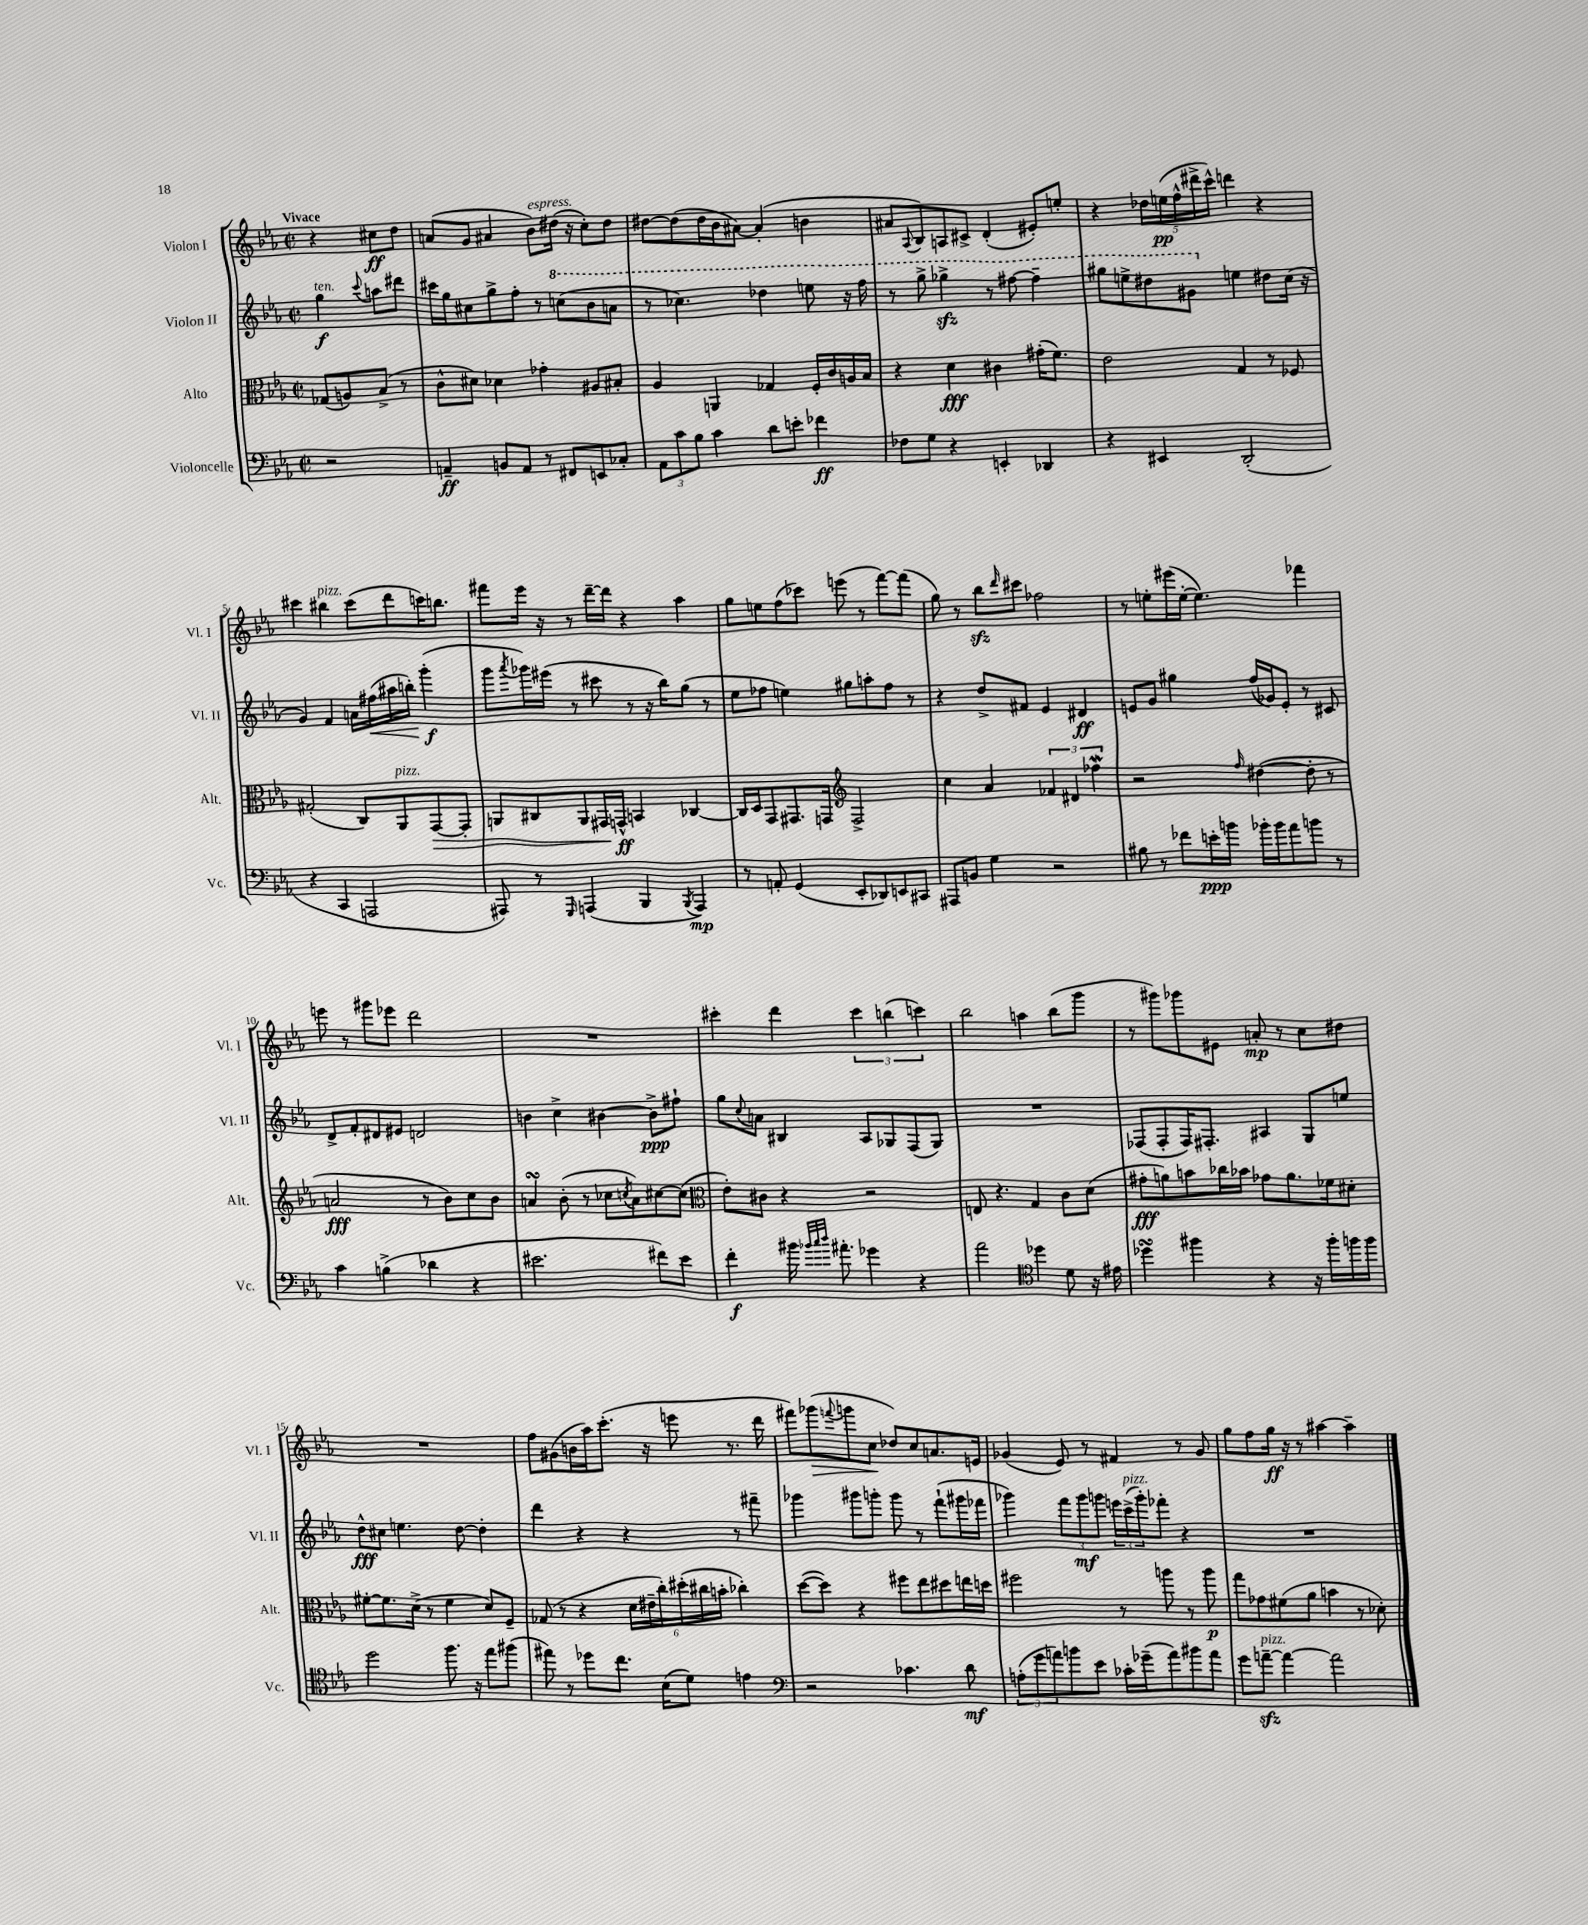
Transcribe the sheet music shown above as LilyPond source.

<<
\new StaffGroup <<
\new Staff = "s0" \with { instrumentName = "Violon I" shortInstrumentName = "Vl. I" } {
    \clef treble \key ees \major \defaultTimeSignature \time 2/2 \partial 2 \tempo "Vivace"
    r4 cis''8\ff d''8 |
    a'8( g'8 ais'4 bes'8^\markup { \italic "espress." }) dis''16( r16 c''8-.) dis''8 |
    dis''8~ dis''8( dis''16 bes'16 ais'8~) ais'4-.( b'4 |
    ais'8 \appoggiatura { aes8 } bes8) a8 cis'8-> d'4-.( eis'8-.) e''8-. |
    r4 \tuplet 5/4 { des''16 e''16\pp( f''16-^ dis'''16-> c'''16-^) } d'''4 r4 |
    cis'''4 bis''4^\markup { \italic "pizz." } cis'''8( d'''8 c'''16) b''8. |
    fis'''8 ees'''16 r16 r8 d'''16~-- d'''16 r4 aes''4 |
    g''8 e''8 f''8( ces'''8) e'''8( r8 f'''8~) f'''8( |
    g''8) r8 bes''8\sfz \grace { d'''16 } cis'''8 fes''2 |
    r8 e''8-. eis'''16( e''16~-. e''4.) fes'''4 |
    e'''8 r8 gis'''8 ees'''8 d'''2 |
    R1 |
    cis'''4-. d'''4 \tuplet 3/2 { cis'''4 b''4( c'''4) } |
    bes''2 a''4 bes''8( g'''8 |
    r8 gis'''8) ges'''8 eis'8 a'8-.\mp r8 c''8 dis''8 |
    R1 |
    f''8 gis'8( b'16 aes''16) c'''8.-.( r16 e'''8 r8. d'''16 |
    fis'''8) ges'''8\>( \appoggiatura { f'''8 } g'''8 c''8\! des''8) c''8 a'8. e'16 |
    ges'4( ees'8) r8 fis'4 r8 ges'8 |
    g''8 f''8 g''16\ff r16 r8 ais''4~ ais''4-- \bar "|." |
}
\new Staff = "s1" \with { instrumentName = "Violon II" shortInstrumentName = "Vl. II" } {
    \clef treble \key ees \major \defaultTimeSignature \time 2/2 \partial 2
    g''4\f^\markup { \italic "ten." } \appoggiatura { c'''8 } a''8 dis'''8 |
    cis'''16 g''16 cis''8 g''8-> f''8-. r8 \ottava #1 c'''8( bes''8 a''8 |
    r8 ces'''4.) des'''4 e'''8 r16 f'''16 |
    r8 g'''8-> ges'''4->\sfz r8 fis'''8~ fis'''4-- |
    gis'''8 e'''8-> dis'''8 gis''8 \ottava #0 e''4 dis''8 c''16( r16 |
    g'4) f'4 a'16 fis''16\<( ais''16 b''16-.\!) g'''4-.\f( |
    g'''8 \acciaccatura { aes'''8 } ges'''16) eis'''16( r8 cis'''8 r8 r16 bes''16) g''8( r8 |
    ees''8 fes''8 e''4) gis''8 a''8-. fes''8 r8 |
    r4 d''8-> fis'8 ees'4 dis'4\ff |
    e'8 g'8 gis''4 f''16( ges'16) e'8-. r8 cis'8 |
    d'8-> f'8-. dis'8 eis'8 d'2 |
    b'4 c''4-> bis'4~ bis'8->\ppp fis''8-! |
    g''8 \appoggiatura { c''8 } a'8 bis4 aes8 ges8 f8( ges8) |
    R1 |
    fes8( fes8-. fes16) fis8.-. ais4 g8 e''8 |
    d''8-^\fff cis''8 e''4. d''8~ d''4-. |
    d'''4 r4 r4 r8 fis'''8-- |
    ges'''4 gis'''8 g'''8-. g'''8 r8 f'''8-!( gis'''16 fes'''16 |
    ges'''4) \tuplet 3/2 { f'''8 ges'''8\mf g'''8 } \tuplet 3/2 { e'''16 c'''16->^\markup { \italic "pizz." }( g'''16-.) } fes'''8-. r4 |
    R1 \bar "|." |
}
\new Staff = "s2" \with { instrumentName = "Alto" shortInstrumentName = "Alt." } {
    \clef alto \key ees \major \defaultTimeSignature \time 2/2 \partial 2
    ges8( a8) bes8->( r8 |
    c'8-^ dis'8) des'4 ges'4-. ais8 bis8-. |
    aes4 a,4 ges4 f16-. c'16 a16 bes16 |
    r4 d'4\fff cis'4 gis'16-.( f'8.) |
    ees'2 g4 r8 fes8 |
    gis2-.( c8) aes,8^\markup { \italic "pizz." } g,8~\> g,8-. |
    a,8 cis8 a,8 gis,16\! g,16-^\ff b,4 ces4~ |
    ces16 d16 g,8 gis,8. g,16 \clef treble f2-> |
    c''4 aes'4 \tuplet 3/2 { fes'4 dis'4 fes''4\mordent } |
    r2 \grace { f''16 } dis''4~( dis''8-. r8 |
    a'2\fff r8 bes'8) c''8 bes'8 |
    a'4\turn bes'8-.( r8 ces''8 \acciaccatura { c''8 } a'8) cis''8~ cis''8( |
    \clef alto ees'8-.) cis'8 r4 r2 |
    e8 r4. g4 c'8 d'8( |
    gis'8-.\fff a'8) b'8 ces''16 bes'16 ges'8 a'8. fes'16 dis'8-. |
    fis'8~-. fis'8. d'16->( r8 fis'4 d'8) f8-- |
    ges8( r8 r4 \tuplet 6/4 { d'16 eis'16-- c''16-.) dis''16-.( cis''16 b'16-. } ces''4-.) |
    d''8~( d''8) r4 fis''8 ees''8 dis''8 e''16 d''16 |
    fis''2 r8 a''8 r8 a''8\p |
    g''8 ges'8 fis'8( aes'8 b'4 r8 des'8-.) \bar "|." |
}
\new Staff = "s3" \with { instrumentName = "Violoncelle" shortInstrumentName = "Vc." } {
    \clef bass \key ees \major \defaultTimeSignature \time 2/2 \partial 2
    r2 |
    a,4--\ff b,8 a,8 r8 fis,8 e,8 ces8-. |
    \tuplet 3/2 { aes,8 c'8 bes8 } c'4 d'8 e'8-. fes'4\ff |
    fes8 g8 r4 e,4-. des,4 |
    r4 eis,4 d,2-.( |
    r4 c,4 a,,2 |
    ais,,8) r8 \grace { g,,16 } a,,4( bes,,4 \acciaccatura { bes,,8 } a,,4\mp) |
    r8 a,8-. g,4( ees,8-. des,8) e,8 cis,8 |
    ais,,8 b,8 g4 r2 |
    bis8 r8 fes'8 e'16-.\ppp b'16 bes'16-. bes'16 aes'8 b'8 r8 |
    c'4 b4->( des'4 r4 |
    eis'2. fis'8) eis'8 |
    f'4-.\f bis'16 \grace { bes'32 c''32 d''32 } ais'8.-. ges'4 r4 |
    aes'2 \clef tenor des''4 d'8 r16 eis'16 |
    des''4\turn fis''4 r4 r16 fis''16-. f''16 f''16 |
    d''2 f''8. r16 ees''8 fis''8( |
    eis''8) r8 des''8 c''8. bes16( d'8) e'4 |
    \clef bass r2 ces'4. d'8\mf |
    \tuplet 3/2 { a8-.( g'8 a'8) } b'8 ees'8 ces'16-. ges'16--( a'8) bis'8 a'8 |
    g'8 a'8~--\sfz^\markup { \italic "pizz." } a'4~ a'2 \bar "|." |
}
>>
>>
